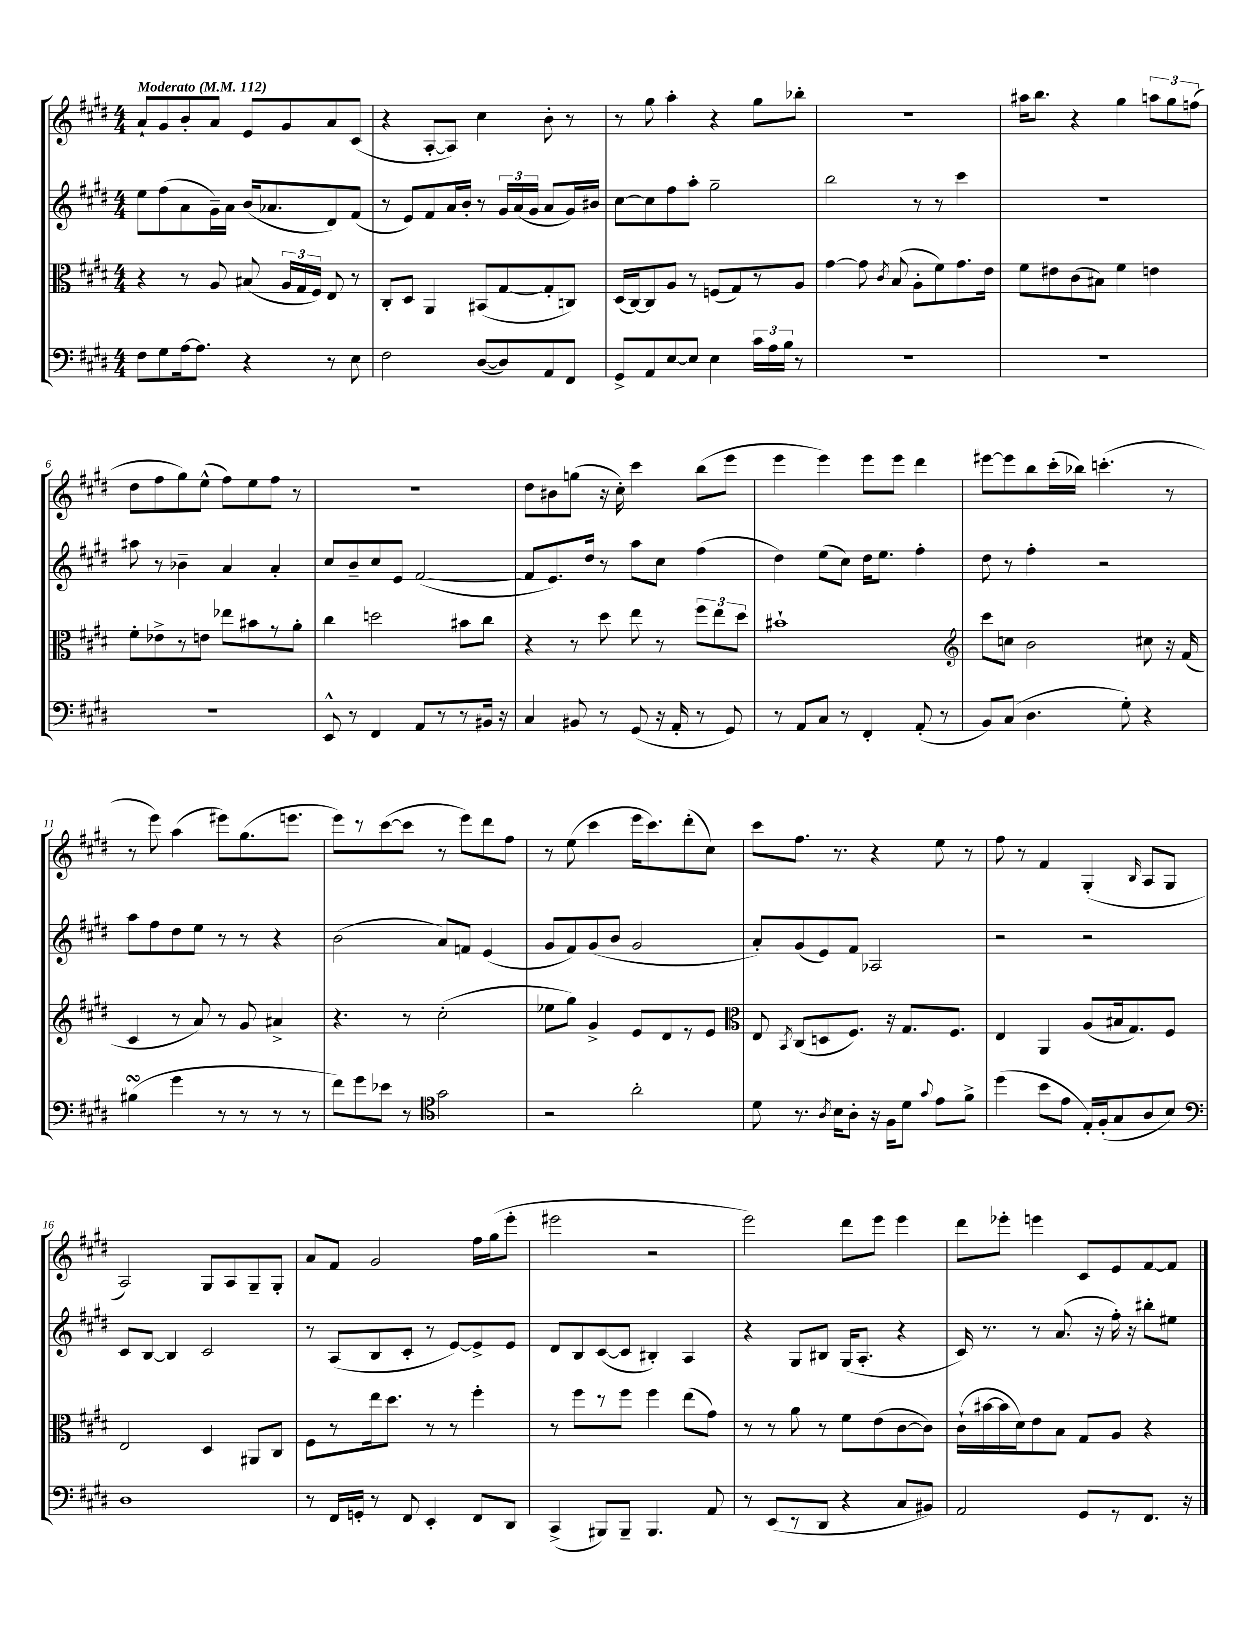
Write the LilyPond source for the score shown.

<<
\new StaffGroup <<
\new Staff = "s0" {
    \clef treble \key e \major \numericTimeSignature \time 4/4 \tempo "Moderato" 4 = 112
    \autoBeamOff a'8[-! gis'8 b'8-. a'8] e'8[ gis'8 a'8 cis'8]( |
    r4 a8[~-. a8]) cis''4 b'8-. r8 |
    r8 gis''8 a''4-. r4 gis''8[ bes''8]-. |
    R1 |
    ais''16[ b''8.] r4 gis''4 \tuplet 3/2 { a''8[ gis''8 f''8]( } |
    dis''8[ fis''8 gis''8) e''8]-^( fis''8[) e''8 fis''8] r8 |
    R1 |
    dis''8[ bis'8 g''8]( r16 cis''16-.) cis'''4 b''8[( e'''8] |
    e'''4 e'''4) e'''8[ e'''8] dis'''4 |
    eis'''8[~ eis'''8 b''8 cis'''16-.( bes''16]) c'''4.-.( r8 |
    r8 e'''8) a''4( eis'''8[) gis''8.( e'''8.] |
    e'''8[) r8 cis'''8~( cis'''8] r8 e'''8[) dis'''8 fis''8] |
    r8 e''8( cis'''4 e'''16[ cis'''8.) dis'''8-.( cis''8]) |
    cis'''8[ fis''8.] r8. r4 e''8 r8 |
    fis''8 r8 fis'4 gis4-.( \grace { b16 } a8[ gis8] |
    a2) gis8[ a8 gis8-- gis8]-. |
    a'8[ fis'8] gis'2 fis''16[ gis''16( e'''8]-. |
    eis'''2 r2 |
    e'''2) dis'''8[ e'''8] e'''4 |
    dis'''8[ ees'''8]-. e'''4 cis'8[ e'8 fis'8~ fis'8] \bar "|." |
}
\new Staff = "s1" {
    \clef treble \key e \major \numericTimeSignature \time 4/4
    \autoBeamOff e''8[ fis''8( a'8 gis'16--) a'16] b'16[( aes'8. dis'8) fis'8]( |
    r8 e'8[) fis'8 a'16 b'16]-. r8 \tuplet 3/2 { gis'16[ a'16( gis'16] } a'8[ gis'16) bis'16] |
    cis''8[~ cis''8 fis''8 a''8]-. gis''2-- |
    b''2 r8 r8 cis'''4 |
    r1 |
    ais''8 r8 bes'4-- a'4 a'4-. |
    cis''8[ b'8-- cis''8 e'8] fis'2~( |
    fis'8[ e'8.) dis''16] r8 a''8[ cis''8] fis''4( |
    dis''4) e''8[( cis''8]) dis''16[ e''8.] fis''4-. |
    dis''8 r8 fis''4-. r2 |
    a''8[ fis''8 dis''8 e''8] r8 r8 r4 |
    b'2( a'8[) f'8] e'4( |
    gis'8[ fis'8) gis'8( b'8] gis'2 |
    a'8[-.) gis'8( e'8) fis'8] aes2 |
    r2 r2 |
    cis'8[ b8]~ b4 cis'2 |
    r8 a8[( b8 cis'8]-. r8 e'8[~) e'8-> e'8] |
    dis'8[ b8 cis'8~( cis'8] bis4-.) a4 |
    r4 gis8[ bis8] gis16[( a8.]-. r4 |
    cis'16) r8. r8 a'8.( r16 fis''16-.) r16 bis''8[-. eis''8] \bar "|." |
}
\new Staff = "s2" {
    \clef alto \key e \major \numericTimeSignature \time 4/4
    \autoBeamOff r4 r8 a8 bis8( \tuplet 3/2 { a16[ gis16 fis16]) } e8 r8 |
    cis8[-. dis8] a,4 bis,8[( gis8~ gis8-. c8]) |
    dis16[( cis16~) cis8 a8] r8 f8[( gis8) r8 a8] |
    gis'4~ gis'8 \acciaccatura { cis'8 } b8( a8[-. fis'8) gis'8. e'16] |
    fis'8[ eis'8 cis'8( bis8]) fis'4 e'4 |
    fis'8[-. ees'8-> r8 e'8] ees''8[ bis'8 r8 a'8]-. |
    cis''4 d''2 bis'8[ cis''8] |
    r4 r8 dis''8 e''8 r8 \tuplet 3/2 { fis''8[ e''8 dis''8] } |
    bis'1-! |
    \clef treble cis'''8[ c''8] b'2 cis''8 r16 fis'16( |
    cis'4 r8 a'8) r8 gis'8 ais'4-> |
    r4. r8 cis''2-.( |
    ees''8[ gis''8]) gis'4-> e'8[ dis'8 r8 e'8] |
    \clef alto e8 \acciaccatura { b,8 } cis8[( d8 fis8.]) r16 gis8.[ fis8.] |
    e4 a,4 a8[( bis16 gis8.) fis8] |
    e2 dis4 ais,8[ cis8] |
    fis8[ r8 e''16 dis''8.] r8 r8 fis''4-. |
    r8 fis''8[ r8 fis''8] fis''4 e''8[( gis'8]) |
    r8 r8 a'8 r8 fis'8[ e'8( cis'8~ cis'8]) |
    cis'16[-!( bis'16~ bis'16 dis'16) e'8 b8] gis8[ a8] r4 \bar "|." |
}
\new Staff = "s3" {
    \clef bass \key e \major \numericTimeSignature \time 4/4
    \autoBeamOff fis8[ gis8 a16~ a8.] r4 r8 e8 |
    fis2 dis8[~( dis8) a,8 fis,8] |
    gis,8[-> a,8 e8~ e8] e4 \tuplet 3/2 { cis'16[ a16 b16] } r8 |
    R1 |
    R1 |
    R1 |
    e,8-^ r8 fis,4 a,8[ r8 r8 bis,16] r16 |
    cis4 bis,8 r8 gis,8( r16 a,16-. r8 gis,8) |
    r8 a,8[ cis8] r8 fis,4-. a,8-.( r8 |
    b,8[) cis8]( dis4. gis8-.) r4 |
    bis4\turn( gis'4 r8 r8 r8 r8 |
    fis'8[) gis'8 ees'8] r8 \clef tenor gis'2 |
    r2 a'2-. |
    dis'8 r8. \acciaccatura { a8 } b16[ a8]-. r16 fis16[ dis'8] \appoggiatura { gis'8 } e'8[ fis'8]-> |
    dis''4( b'8[ e'8] e16[-.) fis16-.( gis8 a8 b8]) |
    \clef bass dis1 |
    r8 fis,16[ g,16]-. r8 fis,8 e,4-. fis,8[ dis,8] |
    cis,4->( bis,,8[) bis,,8]-- bis,,4. a,8 |
    r8 e,8[( r8 dis,8] r4 cis8[ bis,8]) |
    a,2 gis,8[ r8 fis,8.] r16 \bar "|." |
}
>>
>>
